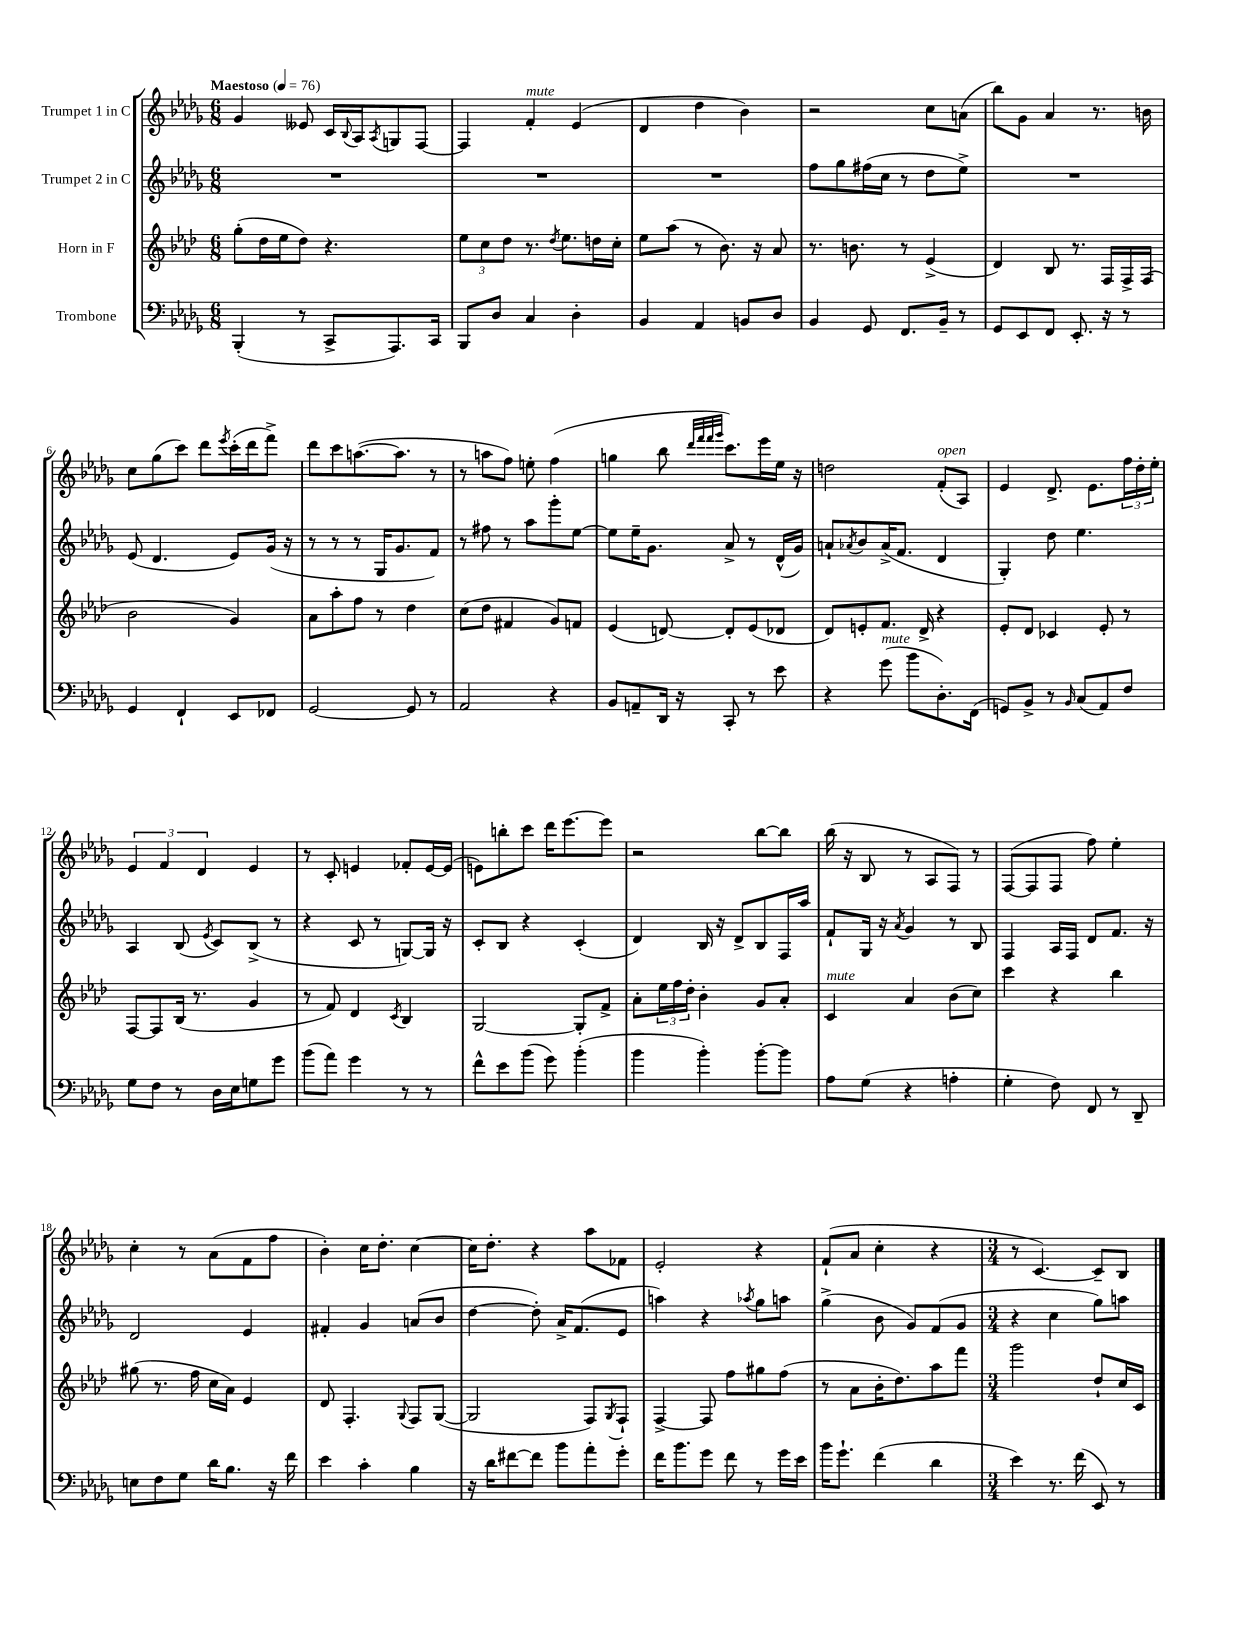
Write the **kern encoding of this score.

**kern	**kern	**kern	**kern
*part4	*part3	*part2	*part1
*staff4	*staff3	*staff2	*staff1
*I"Trombone	*I"Horn in F	*I"Trumpet 2 in C	*I"Trumpet 1 in C
*clefF4	*clefG2	*clefG2	*clefG2
*k[b-e-a-d-g-]	*k[b-e-a-d-]	*k[b-e-a-d-g-]	*k[b-e-a-d-g-]
*M6/8	*M6/8	*M6/8	*M6/8
*MM76	*MM76	*MM76	*MM76
=1	=1	=1	=1
!	!	!	!LO:TX:a:B:t=Maestoso
(4BBB-'/	(8gg'\L	2.r	4g-/
.	16dd-\L	.	.
.	16ee-\J	.	.
8r	8dd-\J)	.	8e--X/
8CC^/L	4.r	.	16c/LL
.	.	.	8qqB-/
.	.	.	16A-/J
.	.	.	8qA-/
8.AAA-/)	.	.	8Gn/
.	.	.	[8F/J
16CC/Jk	.	.	.
=2	=2	=2	=2
8BBB-/L	12ee-\L	2.r	4F/]
.	12cc\	.	.
8D-/J	.	.	.
.	12dd-\J	.	.
!	!	!	!LO:TX:a:i:t=mute
4C/	8.r	.	4f'/
.	8qdd-/	.	.
.	8.ee-\L	.	.
4D-'\	.	.	(4e-/
.	16ddn\L	.	.
.	16cc'\JJ	.	.
=3	=3	=3	=3
4BB-/	8ee-\L	2.r	4d-/
.	(8aa-\J	.	.
4AA-/	8r	.	4dd-\
.	8.b-\)	.	.
8BBn/L	.	.	4b-\)
.	16r	.	.
8D-/J	8a-/	.	.
=4	=4	=4	=4
4BB-/	8.r	8ff\L	2r
.	.	8gg-\	.
.	8.bn\	.	.
8GG-/	.	(16ff#X\L	.
.	.	16cc\JJ	.
8.FF/L	8r	8r	.
.	(4e-^/	8dd-\L	8cc\L
16BB-~/Jk	.	.	.
8r	.	8ee-^\J)	(8an\J
=5	=5	=5	=5
8GG-/L	4d-/)	2.r	8bb-\L)
8EE-/	.	.	8g-\J
8FF/J	8B-/	.	4a-/
8.EE-'/	8.r	.	.
.	.	.	8.r
16r	16F/LL	.	.
8r	16F^/	.	.
.	(16F/JJ	.	16bn\
!!LO:LB:g=z
=6	=6	=6	=6
4GG-/	2b-\	(8e-/	8cc\L
.	.	4.d-/	(8gg-\
4FF`/	.	.	8ccc\J)
.	.	.	8ddd-\L
.	.	.	8qeee-/
8EE-/L	4g/)	8e-/L)	(16ccc'\L
.	.	.	16ddd-\J
8FF-X/J	.	(16g-/Jk	8fff^\J)
.	.	16r	.
=7	=7	=7	=7
[2GG-/	8a-\L	8r	8ddd-\L
.	8aa-'\	8r	8ccc\
.	8ff\J	8r	([8.aan\
.	8r	16G-/KL	.
.	.	8.g-/	8.aa\J]
8GG-/]	4dd-\	.	.
8r	.	8f/J)	8r
=8	=8	=8	=8
2AA-/	(8cc\L	8r	8r
.	8dd-\J	8ff#X\	8aan\L
.	4f#X/	8r	8ff\J)
.	.	8aa-\L	8een'\
4r	8g/L)	8ggg-'\	(4ff\
.	8fn/J	[8ee-\J	.
=9	=9	=9	=9
8BB-/L	(4e-/	8ee-\L]	4ggn\
8AAn~/	.	16ee-~\K	.
.	.	8.g-\J	.
16DD-/Jk	[8dn/)	.	8bb-\
16r	.	.	.
.	.	.	32qqddd-/LLL
.	.	.	32qqfff/
.	.	.	32qqfff/
.	.	.	32qqggg-/JJJ
8CC'/	8d'/L]	8a-^/	8.ccc\L)
8r	(8e-/	8r	.
.	.	.	16eee-\L
8e-\	8d-X/J	(16d-^^/LL	16ee-\JJ
.	.	16g-/JJ)	16r
=10	=10	=10	=10
4r	8d-/L)	8an`/L	2ddn\
.	.	8qa-X/	.
.	8en'/	8b-/	.
!LO:TX:a:i:t=mute	!	!	!
(8g-\	8.f/J	(16a-^/K	.
.	.	8.f/J	.
8b-\L	.	.	.
.	16d-^/	.	.
!	!	!	!LO:TX:a:i:t=open
8.D-'\)	4r	4d-/	(8f'/L
.	.	.	8A-/J)
(16FF\Jk	.	.	.
=11	=11	=11	=11
8GGn/L)	8e-'/L	4G-'/)	4e-/
8BB-^/J	8d-/J	.	.
8r	4c-X/	8dd-\	8.d-^/
16qqBB-/	.	.	.
(8C/L	.	4.ee-\	.
.	.	.	8.e-\L
8AA-/)	8e-'/	.	.
8F/J	8r	.	24ff\L
.	.	.	24dd-'\
.	.	.	24ee-'\JJ
!!LO:LB:g=z
=12	=12	=12	=12
8G-\L	[8F/L	4A-/	6e-/
8F\J	8F/]	.	.
.	.	.	6f/
8r	(16B-/Jk	(8B-/	.
.	8.r	.	.
.	.	.	6d-/
.	.	8qe-/	.
16D-\LL	.	8c/L)	.
16E-\J	.	.	.
8Gn\	4g/	(8B-^/J	4e-/
8g-\J	.	8r	.
=13	=13	=13	=13
(8b-\L	8r	4r	8r
8a-\J)	8f/)	.	8c'/
4g-\	4d-/	8c/	4en/
.	.	8r	.
.	8qc/	.	.
8r	4B-/	[8Gn/L)	8f-X'/L
8r	.	16G/Jk]	[16e/L
.	.	16r	(16e/JJ]
=14	=14	=14	=14
8f^^\L	[2G/	8c'/L	8en\L)
8e-\	.	8B-/J	8bbn'\
(8b-\J	.	4r	8ccc\J
8g-\)	.	.	16ddd-\KL
.	.	.	[8.eee-\
(4b-'\	8G'/L]	(4c'/	.
.	8f^/J	.	8eee-\J]
=15	=15	=15	=15
4b-\	8a-'\L	4d-/)	2r
.	24ee-\L	.	.
.	24ff\	.	.
.	24dd-'\JJ	.	.
4b-'\)	4b-'\	16B-/	.
.	.	16r	.
.	.	8d-^/L	.
[8b-'\L	8g/L	8B-/	[8bb-\L
8b-\J]	8a-'/J	16F/L	8bb-\J]
.	.	16aa-/JJ	.
=16	=16	=16	=16
!	!LO:TX:a:i:t=mute	!	!
8A-\L	4c/	8f`/L	(16bb-\
.	.	.	16r
(8G-\J	.	16G-/Jk	8B-/
.	.	16r	.
.	.	8qa-/	.
4r	4a-/	4g-/	8r
.	.	.	8A-/L
4An'\	(8b-\L	8r	8F/J)
.	8cc\J)	8B-/	8r
=17	=17	=17	=17
4G-'\	4ccc\	4F/	([8F/L
.	.	.	8F/]
8F\)	4r	16A-/LL	8F/J
.	.	16F/JJ	.
8FF/	.	8d-/L	8ff\)
8r	4bb-\	8.f/J	4ee-'\
8DD-~/	.	.	.
.	.	16r	.
!!LO:LB:g=z
=18	=18	=18	=18
8En\L	(8gg#X\	2d-/	4cc'\
8F\	8.r	.	.
8G-\J	.	.	8r
.	16ff\	.	.
16d-\KL	16cc\LL	.	(8a-\L
8.B-\J	16a-\JJ)	.	.
.	4e-/	4e-/	8f\
16r	.	.	8ff\J
16f\	.	.	.
=19	=19	=19	=19
4e-\	8d-/	4f#X'/	4b-'\)
.	4.F'/	.	.
4c'\	.	4g-/	16cc\KL
.	.	.	8.dd-'\J
.	8qqG/	.	.
4B-\	8F/L	(8an/L	[4cc\
.	([8G/J	8b-/J	.
=20	=20	=20	=20
16r	2G/]	[4dd-\	16cc\KL]
16d-\KL	.	.	8.dd-'\J
[8f#X\	.	.	.
8f#\J]	.	8dd-'\])	4r
8b-\L	.	16a-^/KL	.
.	.	(8.f/	.
8a-'\	8F/L)	.	8aa-\L
.	8qG/	.	.
8g-'\J	8F`/J	8e-/J	8f-X\J
=21	=21	=21	=21
16f\KL	[4F^/	4aan\)	2e-'/
8.b-\	.	.	.
8g-\J	8F/]	4r	.
8f\	8ff\L	.	.
.	.	8qaa-X/	.
8r	8gg#X\	8gg-\L	4r
16g-\LL	(8ff\J	8aan\J	.
16e-\JJ	.	.	.
=22	=22	=22	=22
16b-\KL	8r	(4gg-^\	(8f`/L
8.g-`\J	.	.	.
.	8a-\L	.	8a-/J
(4f\	16b-'\K	8b-\	4cc'\
.	8.dd-\)	.	.
.	.	8g-/L)	.
4d-\	8aa-\	(8f/	4r
.	8fff\J	8g-/J	.
=23	=23	=23	=23
*M3/4	*M3/4	*M3/4	*M3/4
4e-\)	2ggg\	4r	8r
.	.	.	[4.c/)
8.r	.	4cc\	.
(16f\	.	.	.
8EE-/)	8dd-`/L	8gg-\L)	8c~/L]
8r	16cc/L	8aan\J	8B-/J
.	16c/JJ	.	.
==	==	==	==
*-	*-	*-	*-
